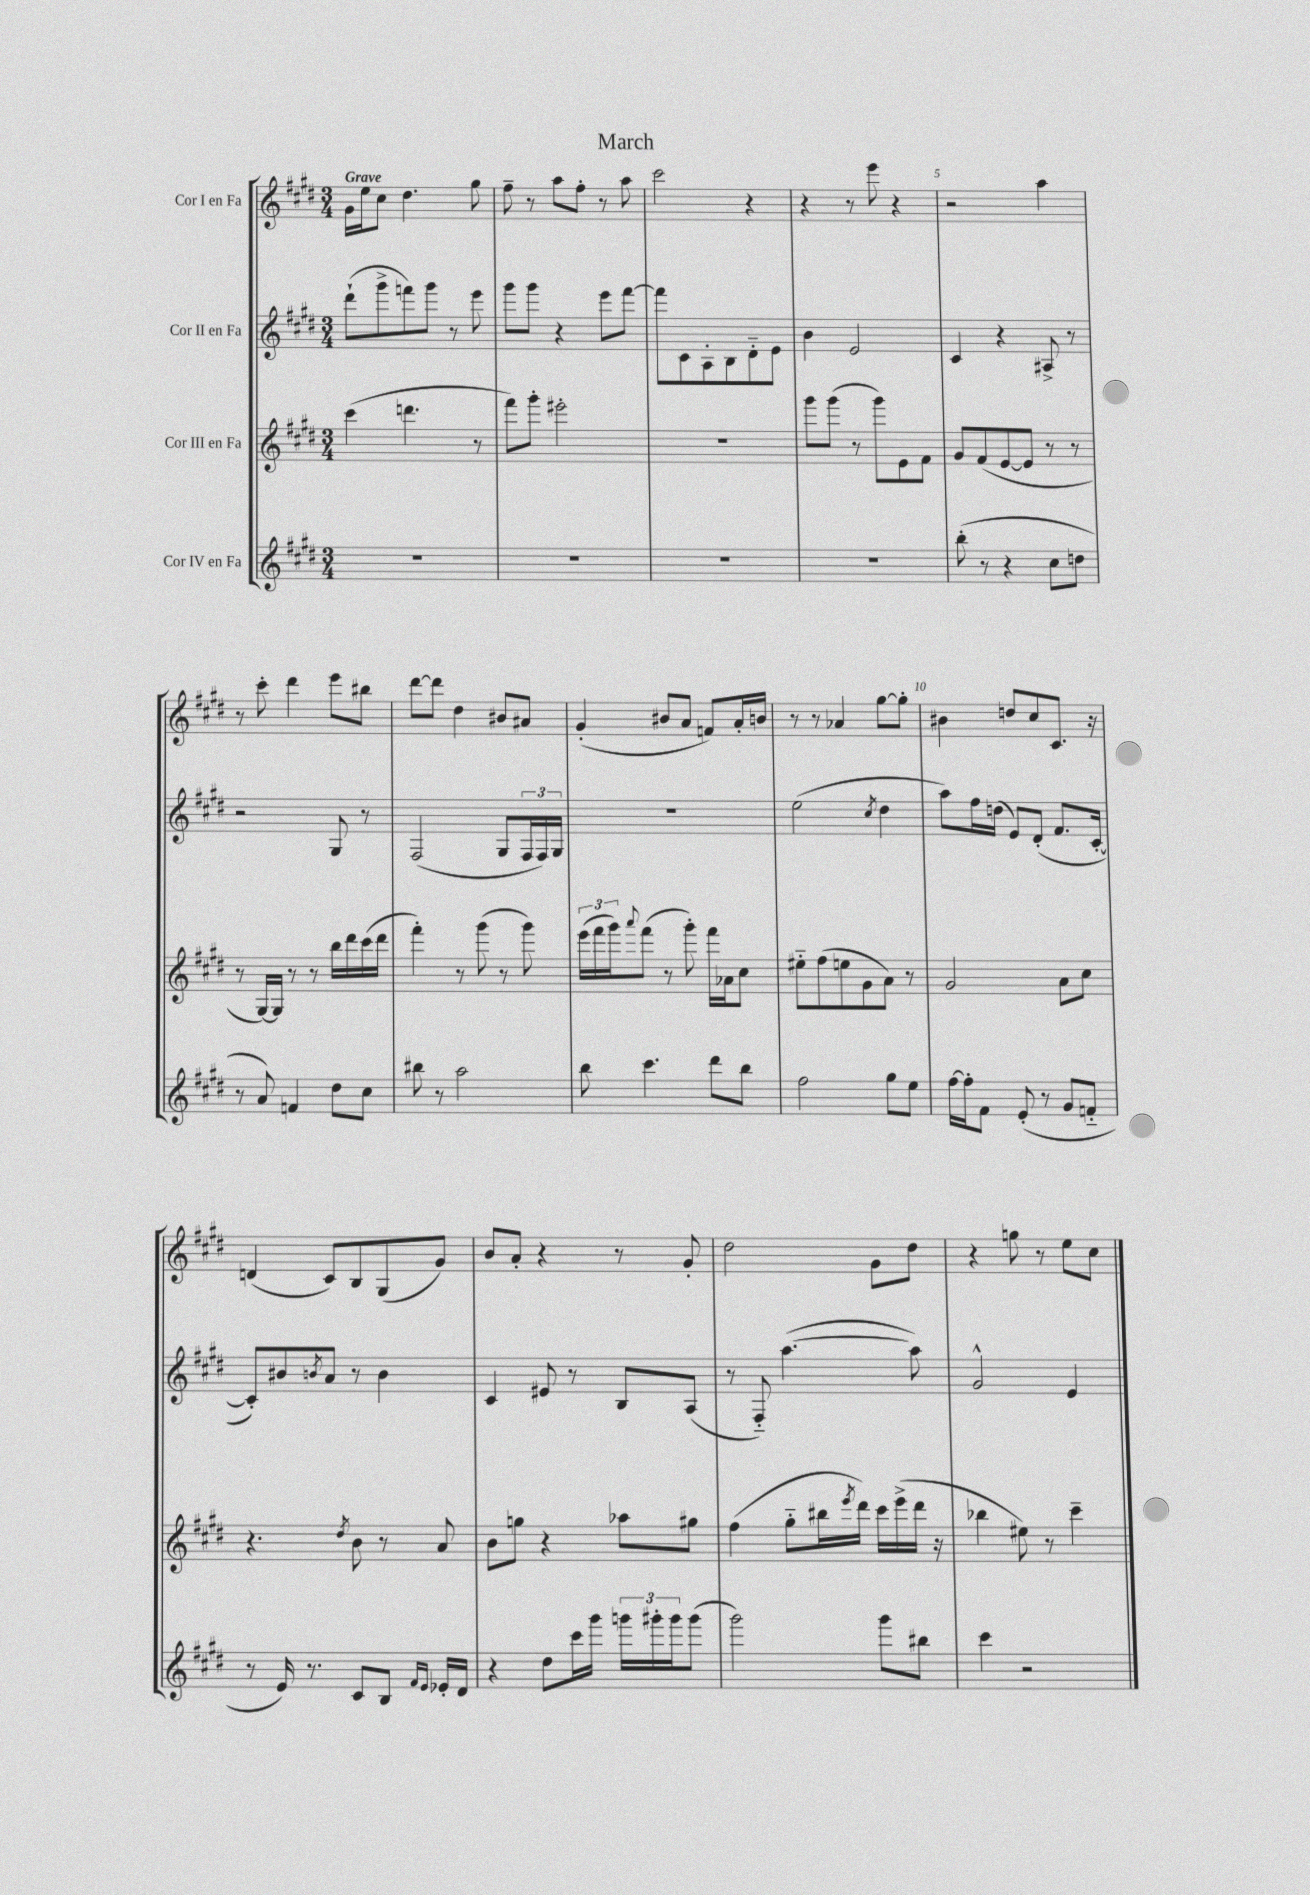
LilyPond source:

\header { title = "March" }
<<
\new StaffGroup <<
\new Staff = "s0" \with { instrumentName = "Cor I en Fa" } {
    \clef treble \key e \major \numericTimeSignature \time 3/4 \tempo "Grave"
    gis'16 e''16 cis''8 dis''4. gis''8 |
    fis''8-- r8 a''8 fis''8-. r8 a''8 |
    cis'''2 r4 |
    r4 r8 e'''8 r4 |
    r2 a''4 |
    r8 cis'''8-. dis'''4 e'''8 bis''8 |
    dis'''8~ dis'''8 dis''4 bis'8 ais'8 |
    gis'4-.( bis'8 a'8 f'8) a'16-. b'16 |
    r8 r8 aes'4 gis''8~ gis''8-. |
    bis'4 d''8 cis''8 cis'8. r16 |
    d'4( cis'8) b8 gis8( gis'8) |
    b'8 a'8-. r4 r8 gis'8-. |
    dis''2 gis'8 dis''8 |
    r4 g''8 r8 e''8 cis''8 \bar "|." |
}
\new Staff = "s1" \with { instrumentName = "Cor II en Fa" } {
    \clef treble \key e \major \numericTimeSignature \time 3/4
    dis'''8-!( gis'''8-> f'''8) gis'''8 r8 e'''8 |
    gis'''8 gis'''8 r4 e'''8 fis'''8~ |
    fis'''8 cis'8 a8-. b8 dis'8-_ e'8 |
    b'4 e'2 |
    cis'4 r4 ais8-> r8 |
    r2 gis8 r8 |
    fis2( gis8 \tuplet 3/2 { fis16 fis16) gis16 } |
    R2. |
    e''2( \acciaccatura { cis''8 } dis''4 |
    a''8) fis''16 d''16( e'8) dis'8-.( fis'8. cis'16~-. |
    cis'8-.) bis'8 \acciaccatura { b'8 } a'8 r8 b'4 |
    cis'4 eis'8 r8 b8 a8( |
    r8 fis8-_) a''4.~( a''8) |
    gis'2-^ e'4 \bar "|." |
}
\new Staff = "s2" \with { instrumentName = "Cor III en Fa" } {
    \clef treble \key e \major \numericTimeSignature \time 3/4
    cis'''4( d'''4. r8 |
    fis'''8) gis'''8-. eis'''2-. |
    R2. |
    gis'''8 gis'''8( r8 gis'''8) e'8 fis'8 |
    gis'8 fis'8( e'8~ e'8 r8 r8 |
    r8 gis16~) gis16 r8 r8 b''16 dis'''16 cis'''16( dis'''16 |
    fis'''4-.) r8 gis'''8( r8 gis'''8) |
    \tuplet 3/2 { e'''16( fis'''16 gis'''16) } \appoggiatura { a'''8 } fis'''8( r8 gis'''8-.) fis'''16 aes'16 cis''8 |
    eis''8-_ fis''8( e''8 gis'8 a'8) r8 |
    gis'2 a'8 cis''8 |
    r4. \acciaccatura { dis''8 } b'8 r8 a'8 |
    b'8 g''8 r4 aes''8 gis''8 |
    fis''4( gis''8-_ bis''16 \acciaccatura { e'''8 } dis'''16) cis'''16 e'''16->( dis'''16 r16 |
    bes''4 eis''8) r8 cis'''4-- \bar "|." |
}
\new Staff = "s3" \with { instrumentName = "Cor IV en Fa" } {
    \clef treble \key e \major \numericTimeSignature \time 3/4
    R2. |
    R2. |
    R2. |
    R2. |
    b''8-.( r8 r4 cis''8 d''8 |
    r8 a'8) f'4 dis''8 cis''8 |
    bis''8 r8 a''2 |
    b''8 cis'''4. dis'''8 b''8 |
    fis''2 gis''8 e''8 |
    fis''16~ fis''16-. fis'8 e'8-.( r8 gis'8 f'8-_ |
    r8 e'16) r8. cis'8 b8 \grace { fis'16 e'16 } ees'16-. dis'16 |
    r4 dis''8 cis'''16 gis'''16 \tuplet 3/2 { g'''16 gis'''16-. gis'''16 } gis'''8( |
    gis'''2) gis'''8 bis''8 |
    cis'''4 r2 \bar "|." |
}
>>
>>
\layout { \context { \Score \override BarNumber.break-visibility = ##(#f #t #t) barNumberVisibility = #(every-nth-bar-number-visible 5) } }
